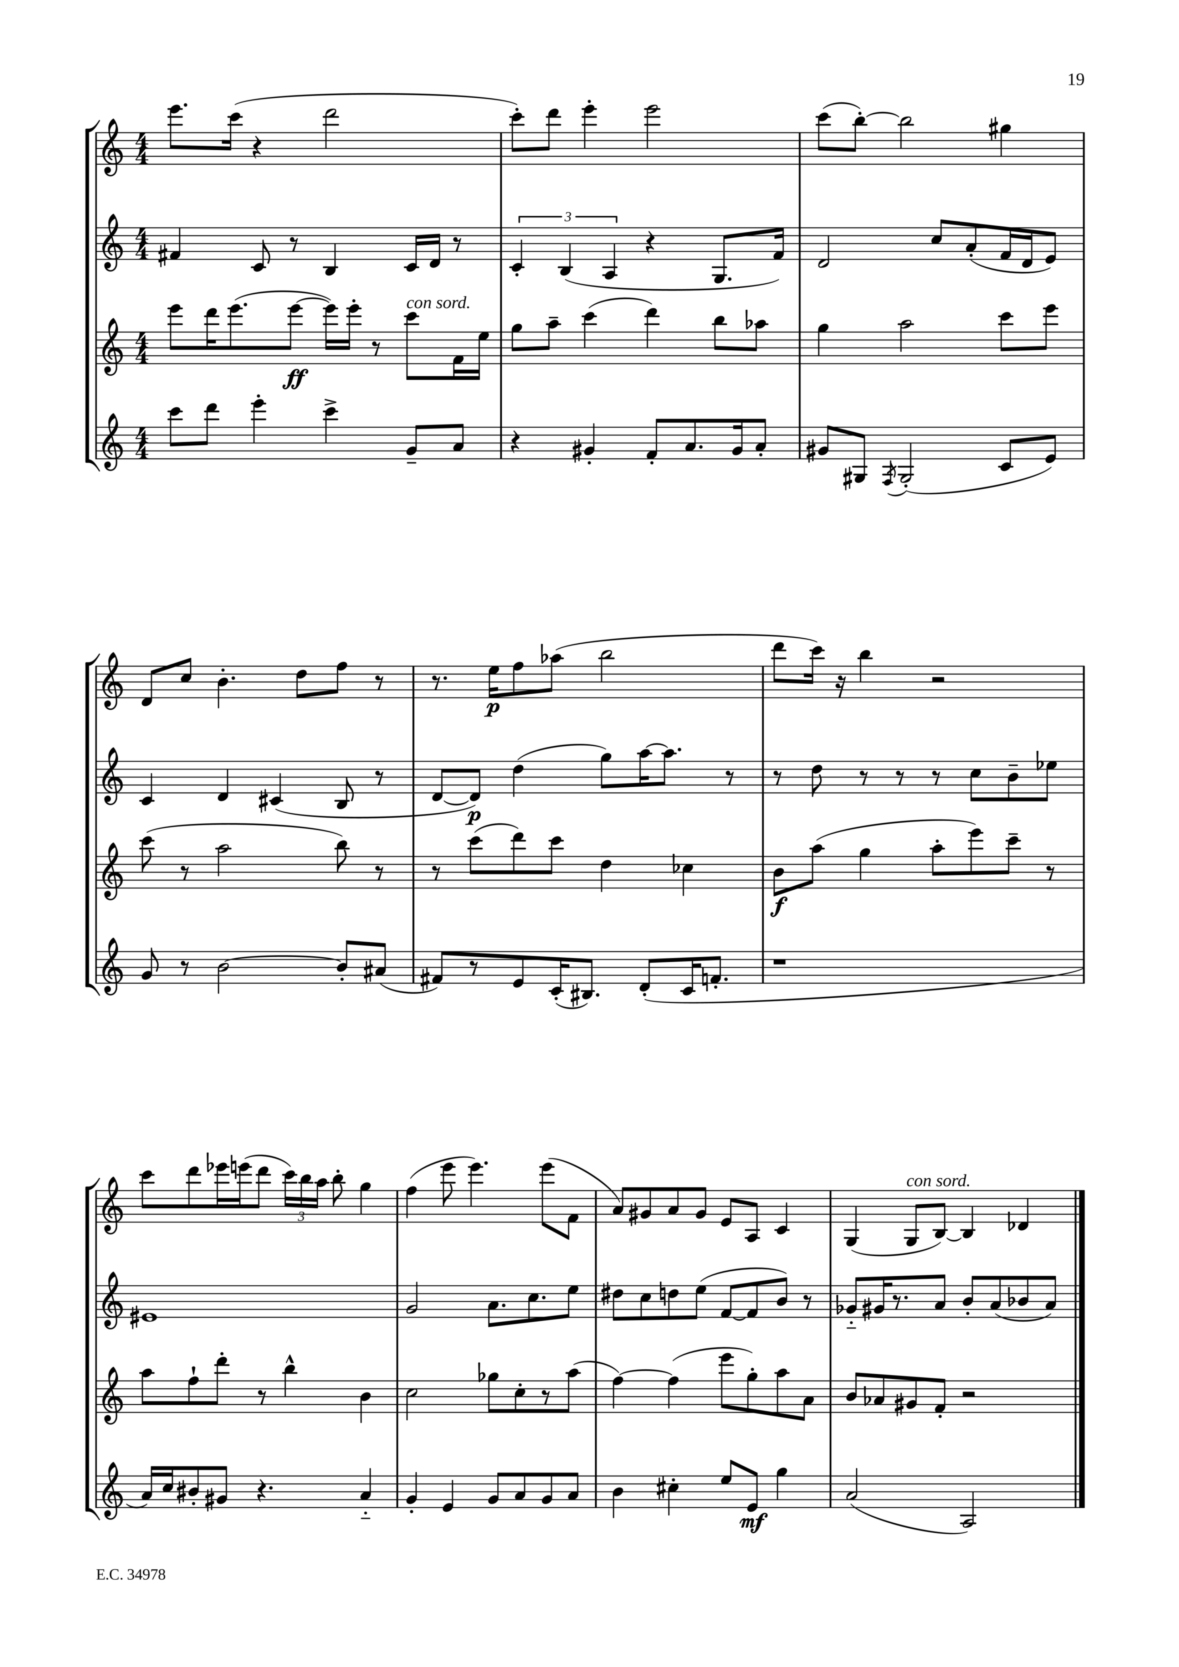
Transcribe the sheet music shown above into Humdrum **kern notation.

**kern	**kern	**kern	**kern
*staff4	*staff3	*staff2	*staff1
*clefG2	*clefG2	*clefG2	*clefG2
*k[]	*k[]	*k[]	*k[]
*M4/4	*M4/4	*M4/4	*M4/4
8ccc	8eee	4f#	8.eee
8ddd	16ddd	.	.
.	(8.eee	.	(16ccc
4eee'	.	8c	4r
.	[8eee	8r	.
4ccc^	16eee])	4B	2ddd
.	16eee'	.	.
.	8r	.	.
8g~	8ccc	16c	.
.	.	16d	.
8a	16f	8r	.
.	16ee	.	.
=	=	=	=
4r	8gg	6c'	8ccc')
.	8aa~	.	8ddd
.	.	(6B	.
4g#'	(4ccc	.	4eee'
.	.	6A	.
8f'	4ddd)	4r	2eee
8.a	.	.	.
.	8bb	8.G	.
16g#	.	.	.
8a'	8aa-	.	.
.	.	16f)	.
=	=	=	=
8g#	4gg	2d	(8ccc
8G#	.	.	[8bb')
8qF	.	.	.
(2G#'	2aa	.	2bb]
.	.	8cc	.
.	.	(8a'	.
8c	8ccc	16f	4gg#
.	.	16d	.
8e)	8eee	8e)	.
=	=	=	=
8g	(8ccc	4c	8d
8r	8r	.	8cc
[2b	2aa	4d	4.b'
.	.	(4c#	.
.	.	.	8dd
8b']	8bb)	8B	8ff
(8a#	8r	8r	8r
=	=	=	=
8f#)	8r	[8d	8.r
8r	(8ccc	8d])	.
.	.	.	16ee
8e	8ddd)	(4dd	8ff
(16c'	8ccc	.	(8aa-
8.B#)	.	.	.
.	4dd	8gg)	2bb
(8d'	.	[16aa	.
.	.	8.aa]	.
16c	4cc-	.	.
8.f'	.	.	.
.	.	8r	.
=	=	=	=
1r	8b	8r	8ddd
.	(8aa	8dd	16ccc)
.	.	.	16r
.	4gg	8r	4bb
.	.	8r	.
.	8aa'	8r	2r
.	8eee)	8cc	.
.	8ccc~	8b~	.
.	8r	8ee-	.
=	=	=	=
16a)	8aa	1e#	8ccc
16cc	.	.	.
8b#'	8ff`	.	8ddd
8g#	8ddd'	.	16eee-
.	.	.	(16eee
4.r	8r	.	8ddd
.	4bb^^	.	24ccc)
.	.	.	24bb
.	.	.	24aa
.	.	.	8bb'
4a'~	4b	.	4gg
=	=	=	=
4g'	2cc	2g	(4ff
4e	.	.	8eee
.	.	.	4.eee)
8g	8gg-	8.a	.
8a	8cc'	.	.
.	.	8.cc	.
8g	8r	.	(8eee
8a	(8aa	8ee	8f
=	=	=	=
4b	[4ff)	8dd#	8a)
.	.	8cc	8g#
4cc#'	(4ff]	8dd	8a
.	.	(8ee	8g#
8ee	8eee	[8f	8e
8e	8gg')	8f]	8A
4gg	8aa	8b)	4c
.	8a	8r	.
=	=	=	=
(2a	8b	8g-'~	(4G
.	8a-	16g#	.
.	.	8.r	.
.	8g#	.	8G
.	8f'	8a	[8B)
2A)	2r	8b'	4B]
.	.	(8a	.
.	.	8b-	4d-
.	.	8a)	.
==	==	==	==
*-	*-	*-	*-
